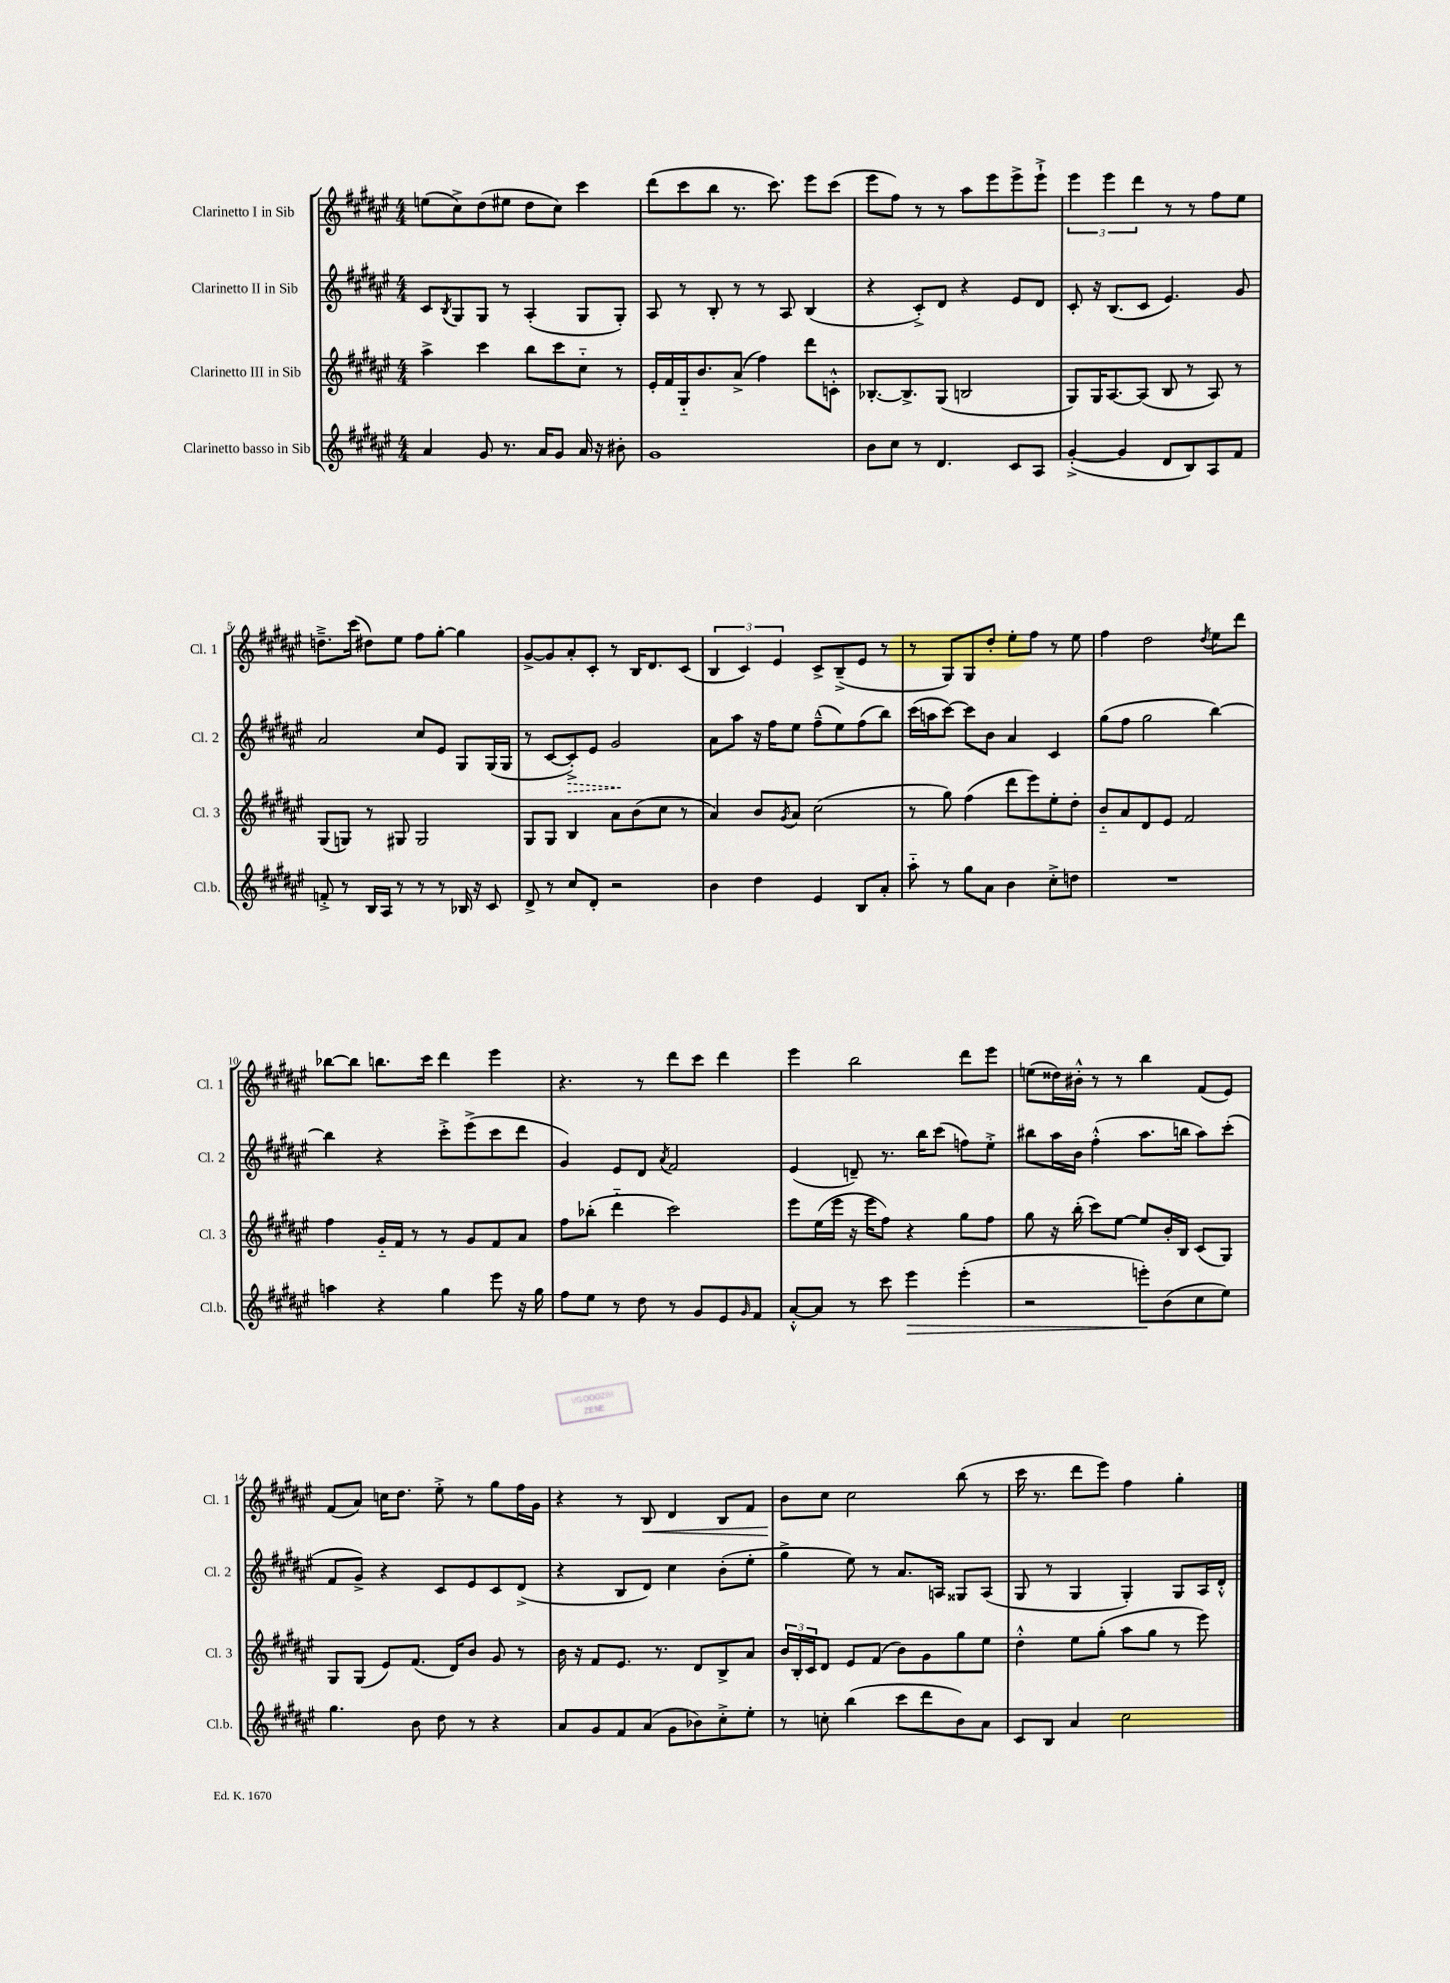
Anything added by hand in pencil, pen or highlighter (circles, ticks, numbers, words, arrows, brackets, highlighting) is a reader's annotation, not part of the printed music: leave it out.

**kern	**kern	**kern	**kern
*staff4	*staff3	*staff2	*staff1
*clefG2	*clefG2	*clefG2	*clefG2
*k[f#c#g#d#a#e#]	*k[f#c#g#d#a#e#]	*k[f#c#g#d#a#e#]	*k[f#c#g#d#a#e#]
*M4/4	*M4/4	*M4/4	*M4/4
4a#/	4aa#^\	8c#/L	(8ee\L
.	.	8qB/	.
.	.	8G#/	8cc#^\)
8g#/	4ccc#\	8G#/J	(8dd#\
8.r	.	8r	8ee#\J
.	8bb\L	(4A#'/	8dd#\L
16a#/LK	.	.	.
8g#/J	8ccc#\	.	8cc#\J)
16a#/	8cc#'~\J	8G#/L	4ccc#\
16r	.	.	.
8b#'\	8r	8G#'/J)	.
=	=	=	=
1g#	16e#'/LL	8A#/	(8ddd#\L
.	16f#/	.	.
.	16G#'~/J	8r	8ccc#\
.	8.b/	.	.
.	.	8B'/	8bb\J
.	(8a#^/J	8r	8.r
.	4ff#\)	8r	.
.	.	.	8.ccc#\)
.	.	8A#/	.
.	8ddd#\L	(4B/	8eee#\L
.	8c'^^\J	.	(8ccc#\J
=	=	=	=
8b\L	[8.B-'/L	4r	8eee#\L
8cc#\J	.	.	8ff#\J)
.	8.B-^/]	.	.
8r	.	8c#'^/L)	8r
4.d#/	(8G#/J	8d#/J	8r
.	2B/	4r	8aa#\L
.	.	.	8eee#\
8c#/L	.	8e#/L	8eee#^\
8A#/J	.	8d#/J	8eee#`^\J
=	=	=	=
([4g#'^/	8G#/L)	8c#'/	6eee#\
.	16G#/K	16r	.
.	.	.	6eee#\
.	[8.A#/	(8.B/L	.
4g#/]	.	.	.
.	.	.	6ddd#\
.	(8A#/]J	8c#/J	.
8d#/L	8B/	4.e#/)	8r
8B/)	8r	.	8r
8A#/	8A#/)	.	8ff#\L
8f#/J	8r	8g#/	8ee#\J
=	=	=	=
8f'^/	(8G#/L	2a#/	8.dd~^\L
8r	8G/J)	.	.
.	.	.	(16ccc#\Jk
16B/LL	8r	.	8dd#\L)
16A#/JJ	.	.	.
8r	8G#/	.	8ee#\J
8r	2G#/	8cc#/L	8ff#\L
8r	.	8e#/J	[8gg#'\J
16B-/	.	8G#/L	4gg#\]
16r	.	.	.
8c#/	.	(16G#/L	.
.	.	16G#/JJ	.
=	=	=	=
8d#^/	8G#/L	8r	[8g#^/L
8r	8G#/J	[8c#/L	8g#/]
8cc#/L	4B/	8c#'^/])	8a#'/
8d#'/J	.	8e#/J	8c#'/J
2r	8a#\L	2g#/	8r
.	(8b\	.	16B/LK
.	.	.	8.d#/
.	8cc#\J	.	.
.	8r	.	(8c#/J
=	=	=	=
4b\	4a#/)	8a#\L	6B/
.	.	8aa#\J	.
.	.	.	6c#/)
4dd#\	8b/L	16r	.
.	.	16ff#\LK	.
.	.	.	6e#/
.	8qg#/	.	.
.	8a#/J	8ee#\J	.
4e#/	(2cc#\	(8ff#~^^\L	8c#^/L
.	.	8ee#\)	(8B~^/
8B/L	.	(8ff#\	8e#/J
8a#'/J	.	8bb\J)	8r
=	=	=	=
8aa#'~\	8r	(16ccc#\LL	8r
.	.	16aa\J	.
8r	8gg#\)	[8ccc#\J)	8G#/L)
8gg#\L	(4ff#\	8ccc#\]L	8G#/
8a#\J	.	8b\J	8dd#'/J
4b\	8ddd#\L	4a#/	8ee#'\L
.	8eee#\)	.	8ff#\J
8cc#'^\L	8ee#'\	4c#/	8r
8dd\J	8dd#'\J	.	8ee#\
=	=	=	=
1r	8b'~/L	(8gg#\L	4ff#\
.	8a#/	8ff#\J	.
.	8d#/	2gg#\	2dd#\
.	8e#/J	.	.
.	2f#/	.	.
.	.	.	8qdd#/
.	.	[4bb\)	8ee#\L
.	.	.	8ddd#\J
=	=	=	=
4aa\	4ff#\	4bb\]	[8bb-\L
.	.	.	8bb-\]J
4r	16g#'~/LL	4r	8.bb\L
.	16f#/JJ	.	.
.	8r	.	.
.	.	.	16ccc#\Jk
4gg#\	8r	8ccc#'^\L	4ddd#\
.	8g#/L	(8eee#^\	.
8eee#\	8f#/	8ccc#\	4eee#\
16r	8a#/J	8ddd#\J	.
16gg#\	.	.	.
=	=	=	=
8ff#\L	8ff#\L	4g#/)	4.r
8ee#\J	(8bb-'\J	.	.
8r	4ddd#'~\	8e#/L	.
8dd#\	.	8d#/J	8r
.	.	8qa#/	.
8r	2ccc#\)	2f#/	8ddd#\L
8g#/L	.	.	8ccc#\J
8e#/	.	.	4ddd#\
16qqg#/	.	.	.
8f#/J	.	.	.
=	=	=	=
[8a#'^^/L	8eee#\L	(4e#/	4eee#\
8a#/]J	(16ee#\L	.	.
.	16eee#\JJ	.	.
8r	16r	8d~/)	2bb\
.	16eee#\LK	.	.
8ccc#\	8ff#\J)	8.r	.
4eee#\	4r	.	.
.	.	16bb\LK	.
.	.	(8ccc#\J	.
(4eee#'\	8gg#\L	8ff\L)	8ddd#\L
.	8ff#\J	8ee#'^\J	8eee#\J
=	=	=	=
2r	8gg#\	8bb#\L	(8ee\L
.	16r	16aa#\L	16dd##\L)
.	(16bb'\	16b\JJ	16b#'^^\JJ
.	8ccc#\L)	(4ff#'^^\	8r
.	[8ee#\J	.	8r
8eee'\L)	8ee#/]L	8.aa#\L	4bb\
(8b\	16b'/L	.	.
.	16B/JJ	16bb\Jk	.
8cc#\	(8c#/L	8aa#\L)	(8f#/L
8ee#\J)	8G#/J)	(8ccc#'\J	8e#/J)
=	=	=	=
4.gg#\	8G#/L	8f#/L	(8f#/L
.	(8G#/J	8g#^/J)	8a#/J)
.	8e#/L)	4r	16cc\LK
.	.	.	8.dd#\J
8b\	(8.f#/J	.	.
8dd#\	.	8c#/L	8ee#'^\
.	16d#/LK)	.	.
8r	8b/J	8e#/	8r
4r	8g#/	8c#/	8gg#\L
.	8r	(8d#^/J	16ff#\L
.	.	.	16g#\JJ
=	=	=	=
8a#/L	16b\	4r	4r
.	16r	.	.
8g#/	8f#/L	.	.
8f#/	8.e#/J	8B/L	8r
(8a#/J	.	8d#/J)	8B/
.	8.r	.	.
8g#\L	.	4cc#\	4d#/
8b-\)	8d#/L	.	.
8cc#'^\	8B^/	(8b'\L	8B/L
8ee#'\J	8a#/J	8ee#'\J	8f#/J
=	=	=	=
8r	24b/LL	4gg#^\	8b\L
.	24B'/	.	.
.	24c#/J	.	.
8cc'\	8d#/J	.	8cc#\J
(4bb\	8e#/L	8ee#\)	2cc#\
.	(8f#/J	8r	.
8ccc#\L	8b\L)	8.a#/L	.
8ddd#\	8g#\	.	.
.	.	16A/Jk	.
8b\)	8gg#\	8G##/L	(8bb\
8a#\J	8ee#\J	(8A/J	8r
=	=	=	=
8c#/L	4dd#'^^\	8G#/	16ccc#\
.	.	.	8.r
8B/J	.	8r	.
4a#/	8ee#\L	4G#/	8ddd#\L
.	(8gg#'\J	.	8eee#\J)
2cc#\	8aa#\L	4G#'/)	4ff#\
.	8gg#\J	.	.
.	8r	8G#/L	4gg#'\
.	8eee#\)	16A#/L	.
.	.	16d#'^^/JJ	.
==	==	==	==
*-	*-	*-	*-
